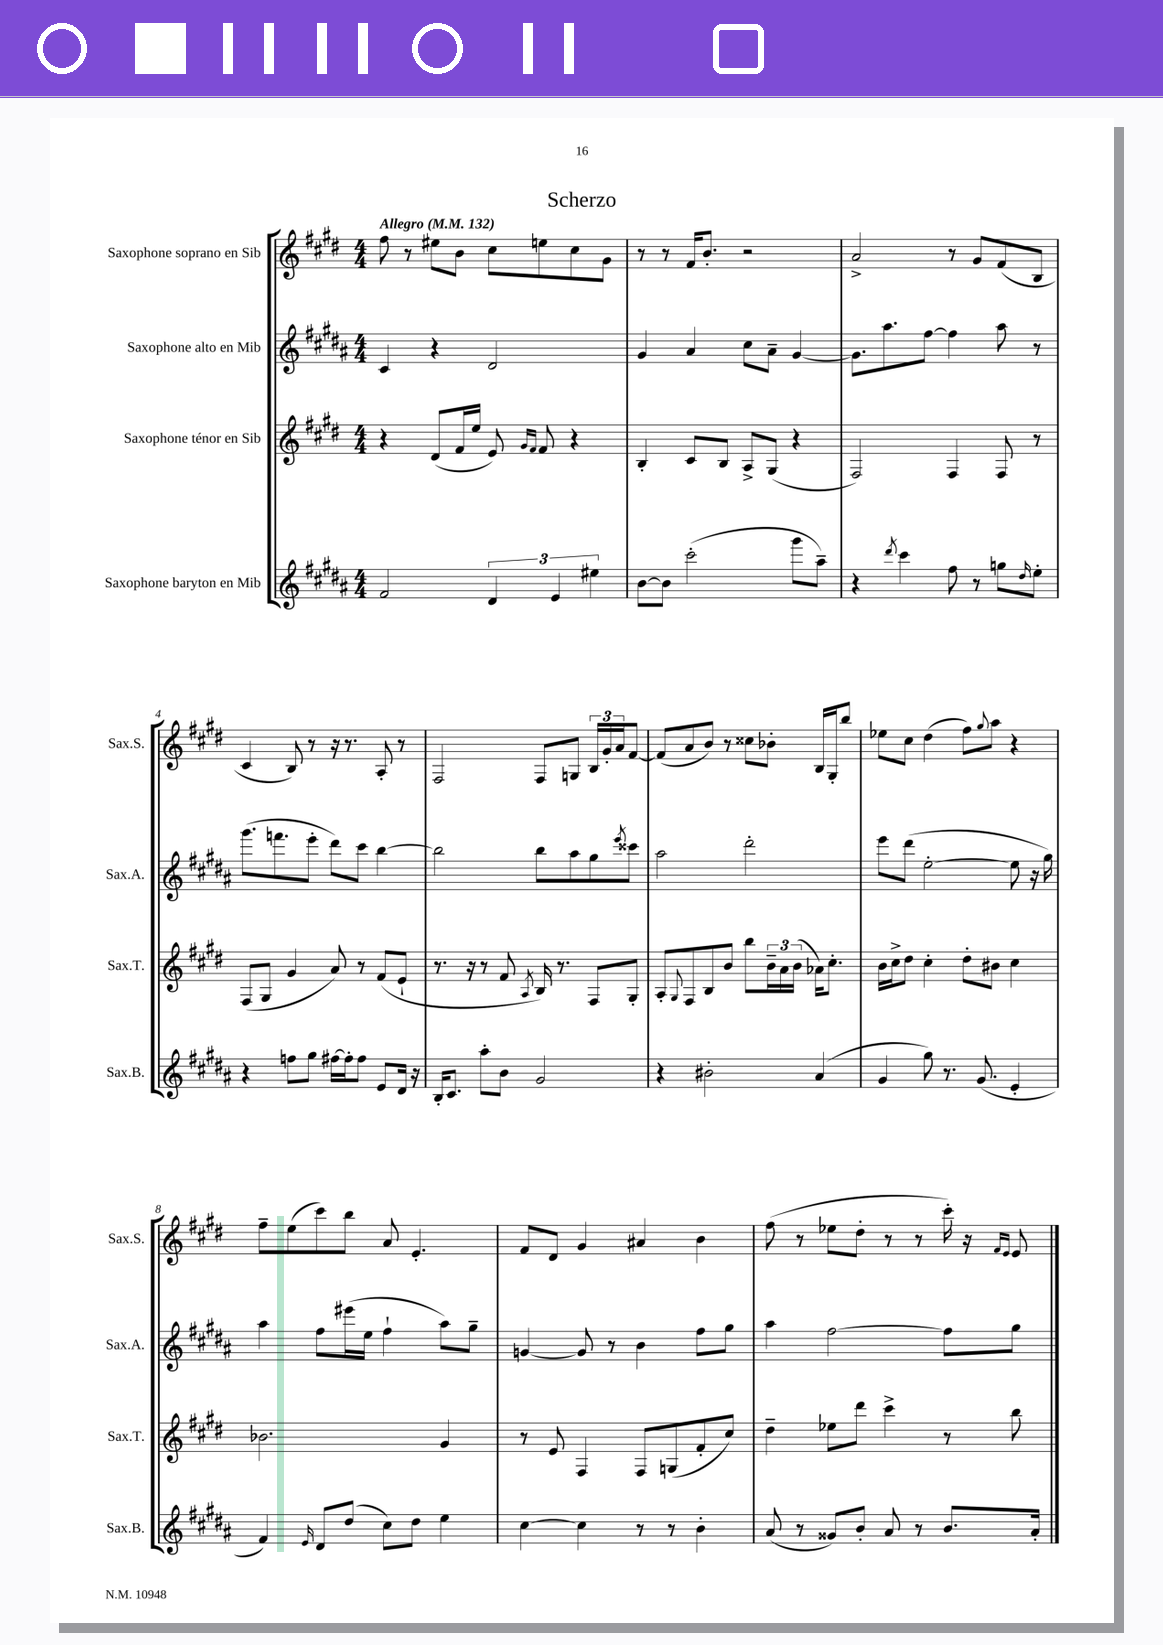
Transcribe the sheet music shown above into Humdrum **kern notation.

**kern	**kern	**kern	**kern
*part4	*part3	*part2	*part1
*staff4	*staff3	*staff2	*staff1
*I"Saxophone baryton en Mib	*I"Saxophone ténor en Sib	*I"Saxophone alto en Mib	*I"Saxophone soprano en Sib
*I'Sax.B.	*I'Sax.T.	*I'Sax.A.	*I'Sax.S.
*clefG2	*clefG2	*clefG2	*clefG2
*k[f#c#g#d#a#]	*k[f#c#g#d#]	*k[f#c#g#d#a#]	*k[f#c#g#d#]
*M4/4	*M4/4	*M4/4	*M4/4
*MM132	*MM132	*MM132	*MM132
=1	=1	=1	=1
!	!	!	!LO:TX:a:B:t=Allegro
2f#/	4r	4c#/	8ff#\
.	.	.	8r
.	(8d#/L	4r	8ee#X\L
.	16f#/L	.	8b\J
.	16ee/JJ	.	.
6d#/	8e/)	2d#/	8cc#\L
.	16qqg#/LL	.	.
.	16qqf#/JJ	.	.
.	8f#/	.	8een\
6e/	.	.	.
.	4r	.	8cc#\
6ee#X\	.	.	.
.	.	.	8g#\J
=2	=2	=2	=2
[8b\L	4B'/	4g#/	8r
8b\J]	.	.	8r
(2ccc#'\	8c#/L	4a#/	16f#/KL
.	.	.	8.b'/J
.	8B/J	.	.
.	8A^/L	8cc#\L	2r
.	(8G#/J	8a#~\J	.
8ggg#\L	4r	[4g#/	.
8aa#~\J)	.	.	.
=3	=3	=3	=3
4r	2F#/)	8.g#\L]	2a^/
.	.	8.aa#\	.
8qddd#/	.	.	.
4ccc#\	.	.	.
.	.	[8ff#\J	.
8ff#\	4F#/	4ff#\]	8r
8r	.	.	8g#/L
8ggn\L	8F#/	8aa#\	(8f#/
16qqdd#/	.	.	.
8ee'\J	8r	8r	8B/J
!!LO:LB:g=z
=4	=4	=4	=4
4r	(8F#/L	(8.ggg#\L	4c#/
.	8G#/J	.	.
.	.	8.fffn\	.
8ffn\L	4g#/	.	8B/)
8gg#\J	.	8eee'\J	8r
[16ff#X\LL	8a/)	8ddd#\L)	16r
16ff#'\J]	.	.	8.r
8ff#\J	8r	8ccc#\J	.
8e/L	(8f#/L	[4bb\	8A'/
16d#/Jk	8e`/J	.	8r
16r	.	.	.
=5	=5	=5	=5
16B'/KL	8.r	2bb\]	2F#/
8.c#/J	.	.	.
.	16r	.	.
8aa#'\L	8r	.	.
8b\J	8f#/	.	.
.	8qA/	.	.
2g#/	16B/)	8bb\L	8F#/L
.	8.r	.	.
.	.	8aa#\	8Gn/J
.	8F#/L	8gg#\	24B/LL
.	.	.	24g#'/
.	.	.	24a/J
.	.	8qeee/	.
.	8G#'/J	8ccc##X\J	[8f#/J
=6	=6	=6	=6
4r	8A'/L	2aa#\	(8f#/L]
.	8qqG#/	.	.
.	8F#/	.	8a/
2b#X'\	8B/	.	8b/J)
.	8b/J	.	8r
.	8bb\L	2ddd#'\	8cc##X\L
.	24b~\L	.	8b-X'\J
.	24a\	.	.
.	(24b\JJ	.	.
(4a#/	16a-X\KL)	.	16B/LL
.	8.cc#'\J	.	16G#'/J
.	.	.	8bb/J
=7	=7	=7	=7
4g#/	16b\LL	8eee\L	8ee-X\L
.	16cc#^\J	.	.
.	8dd#\J	(8ddd#\J	8cc#\J
8gg#\)	4cc#'\	[2ee'\	(4dd#\
8.r	.	.	.
.	8dd#'\L	.	8ff#\L)
(8.g#/	.	.	.
.	.	.	8qqgg#/
.	8b#X\J	.	8aa\J
4e'/	4cc#\	8ee\]	4r
.	.	16r	.
.	.	16gg#\)	.
!!LO:LB:g=z
=8	=8	=8	=8
4f#/)	2.b-X\	4aa#\	8ff#~\L
.	.	.	(8ee\
16qqe/	.	.	.
8d#/L	.	8ff#\L	8ccc#\)
(8dd#/J	.	(16eee#X\L	8bb\J
.	.	16ee\JJ	.
8cc#\L)	.	4ff#`\	8a/
8dd#\J	.	.	4.e'/
4ee\	4g#/	8aa#\L)	.
.	.	8gg#~\J	.
=9	=9	=9	=9
[4cc#\	8r	[4gn/	8f#/L
.	8e/	.	8d#/J
4cc#\]	4F#/	8g/]	4g#/
.	.	8r	.
8r	8F#/L	4b\	4a#X/
8r	(8Gn/	.	.
4b'\	8f#'/	8ff#\L	4b\
.	8cc#/J)	8gg#\J	.
=10	=10	=10	=10
(8a#/	4dd#~\	4aa#\	(8ff#\
8r	.	.	8r
8g##X/L)	8ee-X\L	[2ff#\	8ee-X\L
8b'/J	8ddd#\J	.	8dd#'\J
8a#/	4ccc#^\	.	8r
8r	.	.	8r
8.b/L	8r	8ff#\L]	16ccc#'\)
.	.	.	16r
.	.	.	16qqf#/LL
.	.	.	16qqe/JJ
.	8bb\	8gg#\J	8e/
16a#'/Jk	.	.	.
==	==	==	==
*-	*-	*-	*-
